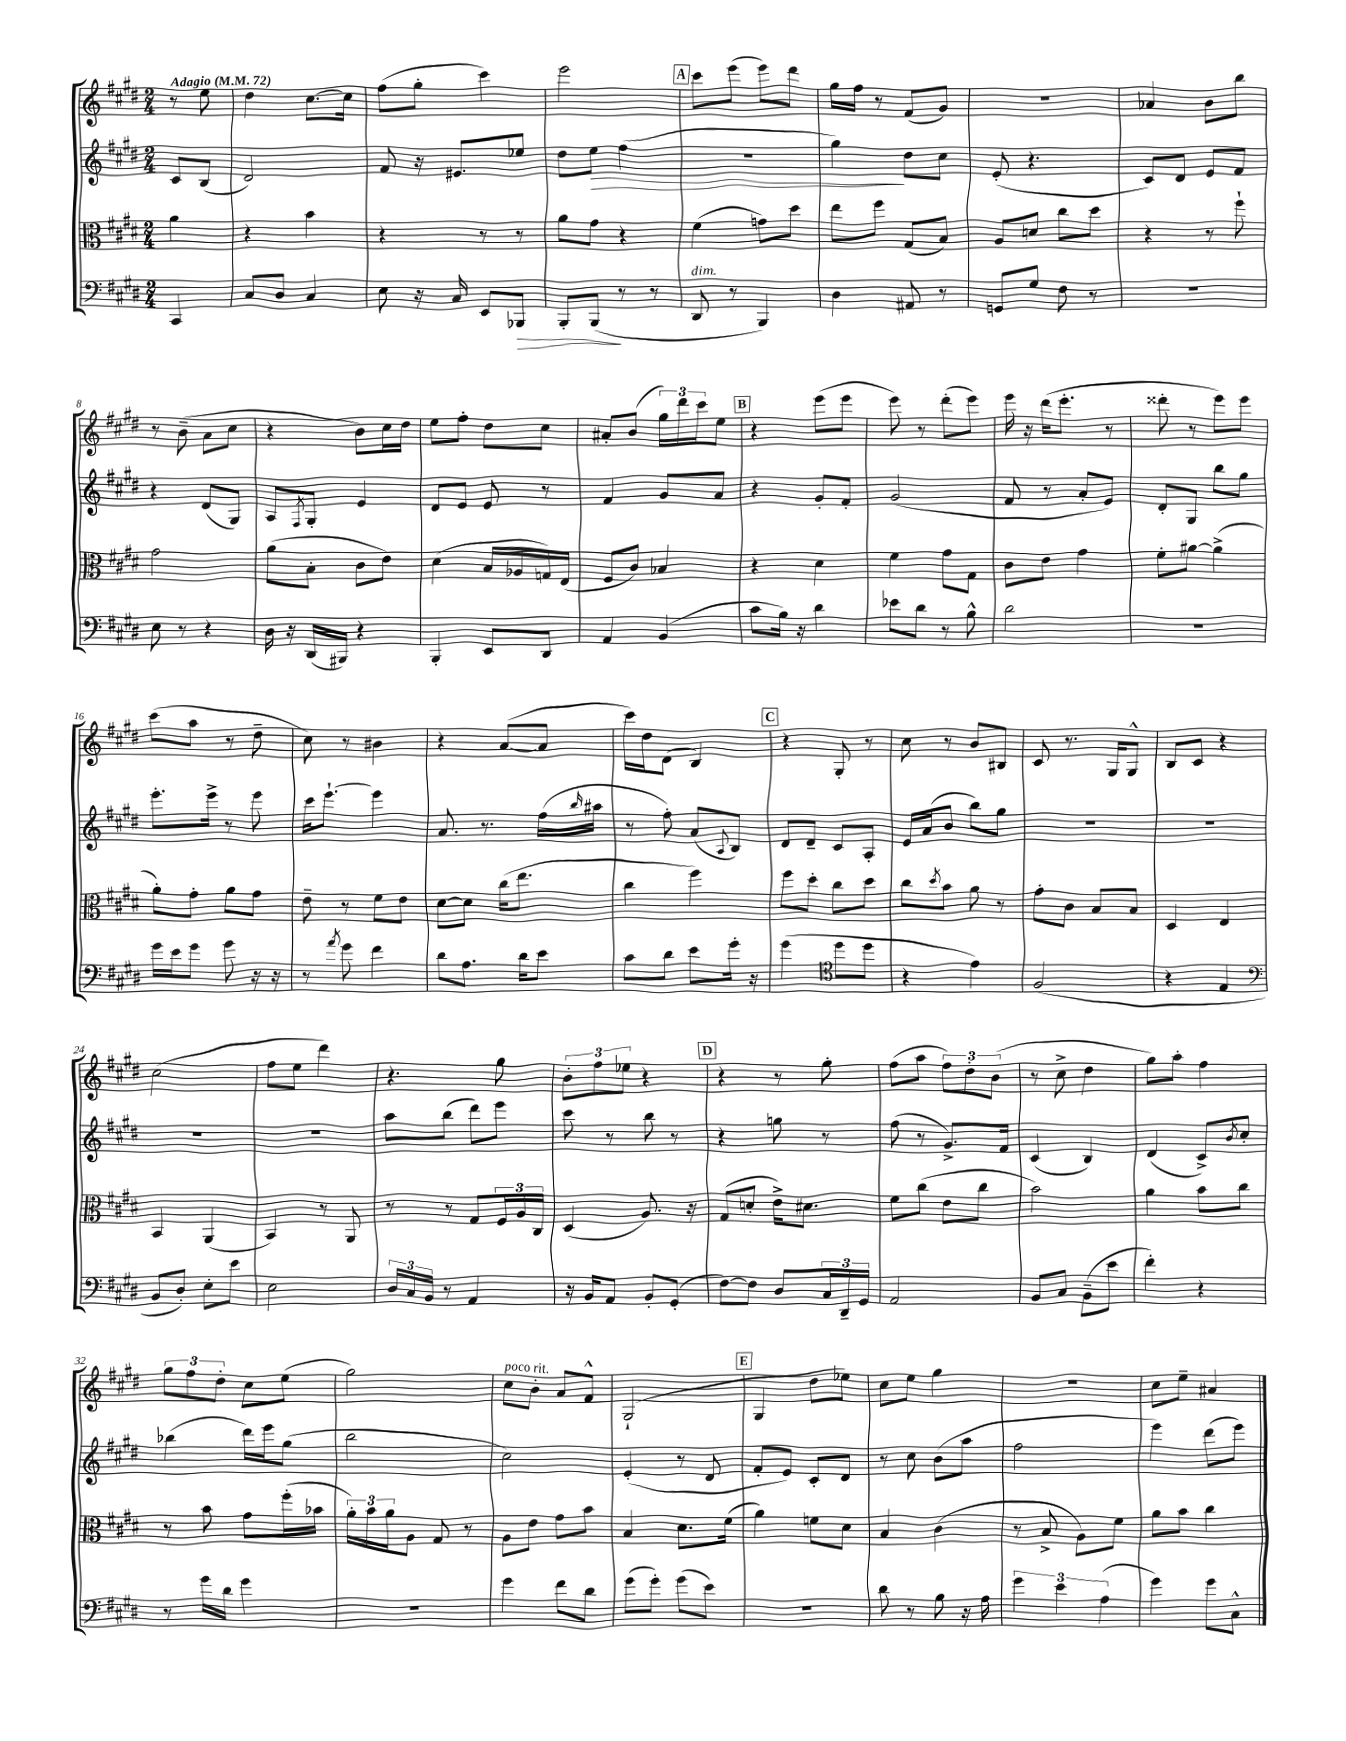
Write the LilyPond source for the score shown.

<<
\new StaffGroup <<
\new Staff = "s0" {
    \clef treble \key e \major \numericTimeSignature \time 2/4 \partial 4 \tempo "Adagio" 4 = 72
    r8 e''8 |
    dis''4 cis''8.~ cis''16 |
    fis''8( gis''8-. cis'''4) |
    e'''2 |
    \mark \markup { \box "A" } cis'''8 e'''8( e'''8) dis'''8 |
    gis''16 fis''16 r8 fis'8( gis'8) |
    r2 |
    aes'4 b'8 b''8 |
    r8 b'8--( a'8 cis''8 |
    r4 b'8) cis''16 dis''16 |
    e''8 fis''8-. dis''8 cis''8 |
    ais'8-. b'8( \tuplet 3/2 { gis''16) dis'''16 cis'''16 } e''8 |
    \mark \markup { \box "B" } r4 e'''8( e'''8 |
    e'''8) r8 dis'''8-.( e'''8) |
    e'''16 r16 dis'''16( e'''8.-. r8 |
    disis'''8-. r8 e'''8) e'''8 |
    cis'''8( a''8 r8 dis''8-- |
    cis''8) r8 bis'4 |
    r4 a'8~( a'8 |
    cis'''16) dis''16 dis'8( b4) |
    \mark \markup { \box "C" } r4 gis8-. r8 |
    cis''8 r8 b'8 bis8 |
    cis'8 r8. gis16 gis8-^ |
    b8 cis'8 r4 |
    cis''2( |
    fis''8 e''8 dis'''4) |
    r4. gis''8 |
    \tuplet 3/2 { b'8-. fis''8 ees''8 } r4 |
    \mark \markup { \box "D" } r4 r8 gis''8-. |
    fis''8( a''8 \tuplet 3/2 { fis''8) dis''8-. b'8( } |
    r8 cis''8-> dis''4 |
    gis''8) a''8-. fis''4 |
    \tuplet 3/2 { gis''8 fis''8 dis''8-. } cis''8 e''8( |
    gis''2) |
    cis''8^\markup { \italic "poco rit." } b'8-. a'8 fis'8-^ |
    gis2-!( |
    \mark \markup { \box "E" } gis4 dis''8 ees''8) |
    cis''8 e''8 gis''4 |
    R2 |
    cis''8 e''8-- ais'4 \bar "|." |
}
\new Staff = "s1" {
    \clef treble \key e \major \numericTimeSignature \time 2/4 \partial 4
    cis'8 b8( |
    dis'2) |
    fis'8 r16 eis'8. ees''8 |
    dis''8 e''8\> fis''4( |
    \mark \markup { \box "A" } R2 |
    gis''4\!) dis''8 cis''8 |
    e'8-.( r4. |
    cis'8) dis'8 e'8 fis'8 |
    r4 dis'8( gis8) |
    a8 \acciaccatura { fis8 } gis8-. e'4 |
    dis'8 e'8 e'8 r8 |
    fis'4 gis'8 a'8 |
    \mark \markup { \box "B" } r4 gis'8-. fis'8-. |
    gis'2( |
    fis'8 r8 a'8-. e'8) |
    dis'8-. gis8 b''8 gis''8 |
    e'''8.-. e'''16-> r8 e'''8 |
    cis'''16 e'''8.~-! e'''4 |
    a'8. r8. fis''16( \grace { b''16 } ais''16 |
    r8 fis''8-.) a'8( \appoggiatura { a8 } b8) |
    \mark \markup { \box "C" } dis'8 dis'8-- cis'8 a8-. |
    e'16 a'16( b'8 b''8) gis''8 |
    R2 |
    R2 |
    R2 |
    R2 |
    a''8 b''8( dis'''8) e'''8 |
    cis'''8 r8 b''8 r8 |
    \mark \markup { \box "D" } r4 g''8 r8 |
    fis''8( r8 gis'8.->) fis'16 |
    cis'4( b4) |
    dis'4( cis'8->) \acciaccatura { b'8 } cis''8-. |
    bes''4( dis'''16) e'''16 gis''8( |
    b''2 |
    cis''2) |
    e'4-.( r8 dis'8 |
    \mark \markup { \box "E" } fis'8-. e'8) cis'8-. dis'8 |
    r8 cis''8 b'8( a''8 |
    fis''2 |
    e'''4) dis'''8( e'''8) \bar "|." |
}
\new Staff = "s2" {
    \clef alto \key e \major \numericTimeSignature \time 2/4 \partial 4
    a'4 |
    r4 b'4 |
    r4 r8 r8 |
    a'8 gis'8 r4 |
    \mark \markup { \box "A" } fis'4( g'8) dis''8 |
    e''8 fis''8 gis8( b8) |
    a8 d'8 cis''8 dis''8 |
    r4 r8 fis''8-! |
    gis'2 |
    a'8( b8-. cis'8 e'8) |
    dis'4( b16 aes16 g16) e16( |
    fis8 cis'8) bes4 |
    \mark \markup { \box "B" } r4 dis'4 |
    fis'4 gis'8 gis8 |
    cis'8 e'8 gis'4 |
    fis'8-. ais'8~ ais'4->( |
    a'8-.) gis'8-. a'8 gis'8 |
    e'8-- r8 fis'8 e'8 |
    dis'8~ dis'8 cis''16( e''8. |
    cis''4 fis''4) |
    \mark \markup { \box "C" } fis''8 dis''8-. cis''8 dis''8 |
    cis''8 \acciaccatura { dis''8 } b'8 a'8 r8 |
    gis'8-. cis'8 b8 b8 |
    dis4 e4 |
    b,4 a,4( |
    b,4) r8 a,8 |
    r8 r8 gis8 \tuplet 3/2 { fis16 a16 cis16 } |
    dis4( a8.) r16 |
    \mark \markup { \box "D" } gis8( d'8-. e'16->) dis'8. |
    fis'8 cis''8( e'8 cis''8 |
    b'2) |
    a'4 b'8 cis''8 |
    r8 b'8 gis'8 fis''16-.( bes'16 |
    \tuplet 3/2 { a'16-.) b'16 a'16 } a8 gis8 r8 |
    a8 e'8 gis'8 b'8 |
    b4 dis'8. fis'16( |
    \mark \markup { \box "E" } a'4) f'8 dis'8 |
    b4 cis'4( |
    r8 b8-> a8) fis'8 |
    a'8 b'8 cis''4 \bar "|." |
}
\new Staff = "s3" {
    \clef bass \key e \major \numericTimeSignature \time 2/4 \partial 4
    cis,4 |
    cis8 dis8 cis4 |
    e8 r16 cis16 e,8 bes,,8\> |
    b,,8-. b,,8\!( r8 r8 |
    \mark \markup { \box "A" } dis,8^\markup { \italic "dim." } r8 b,,4) |
    dis4 ais,8 r8 |
    g,8 gis8 fis8 r8 |
    r2 |
    e8 r8 r4 |
    dis16 r16 dis,16( bis,,16) r4 |
    b,,4-. e,8 dis,8 |
    a,4 b,4( |
    \mark \markup { \box "B" } cis'8 b16) r16 dis'4 |
    ees'8 dis'8 r8 b8-^ |
    dis'2 |
    r2 |
    gis'16 e'16 gis'8 gis'8 r16 r16 |
    r8 \acciaccatura { a'8 } gis'8 fis'4 |
    dis'8 a8. dis'16 e'8 |
    cis'8 dis'8 e'8 gis'16-. r16 |
    \mark \markup { \box "C" } gis'4( \clef tenor dis''8 dis''8 |
    r4 e'4) |
    fis2( |
    r4 e4 |
    \clef bass b,8 dis8-.) e8-. e'8 |
    e2 |
    \tuplet 3/2 { dis16 cis16 b,16 } r8 a,4 |
    r16 b,16 a,8 b,8-. gis,8-.( |
    \mark \markup { \box "D" } fis8~) fis8 dis8 \tuplet 3/2 { cis16 dis,16-- gis,16 } |
    a,2 |
    b,8 cis8 b,8--( e'8 |
    fis'4-.) r4 |
    r8 gis'16 dis'16 gis'4 |
    r2 |
    gis'4 fis'8 dis'8 |
    gis'8( gis'8-.) gis'8( e'8) |
    \mark \markup { \box "E" } R2 |
    dis'8 r8 b8 r16 a16 |
    \tuplet 3/2 { gis'4 e'4 a4( } |
    gis'4) gis'8 cis8-^ \bar "|." |
}
>>
>>
